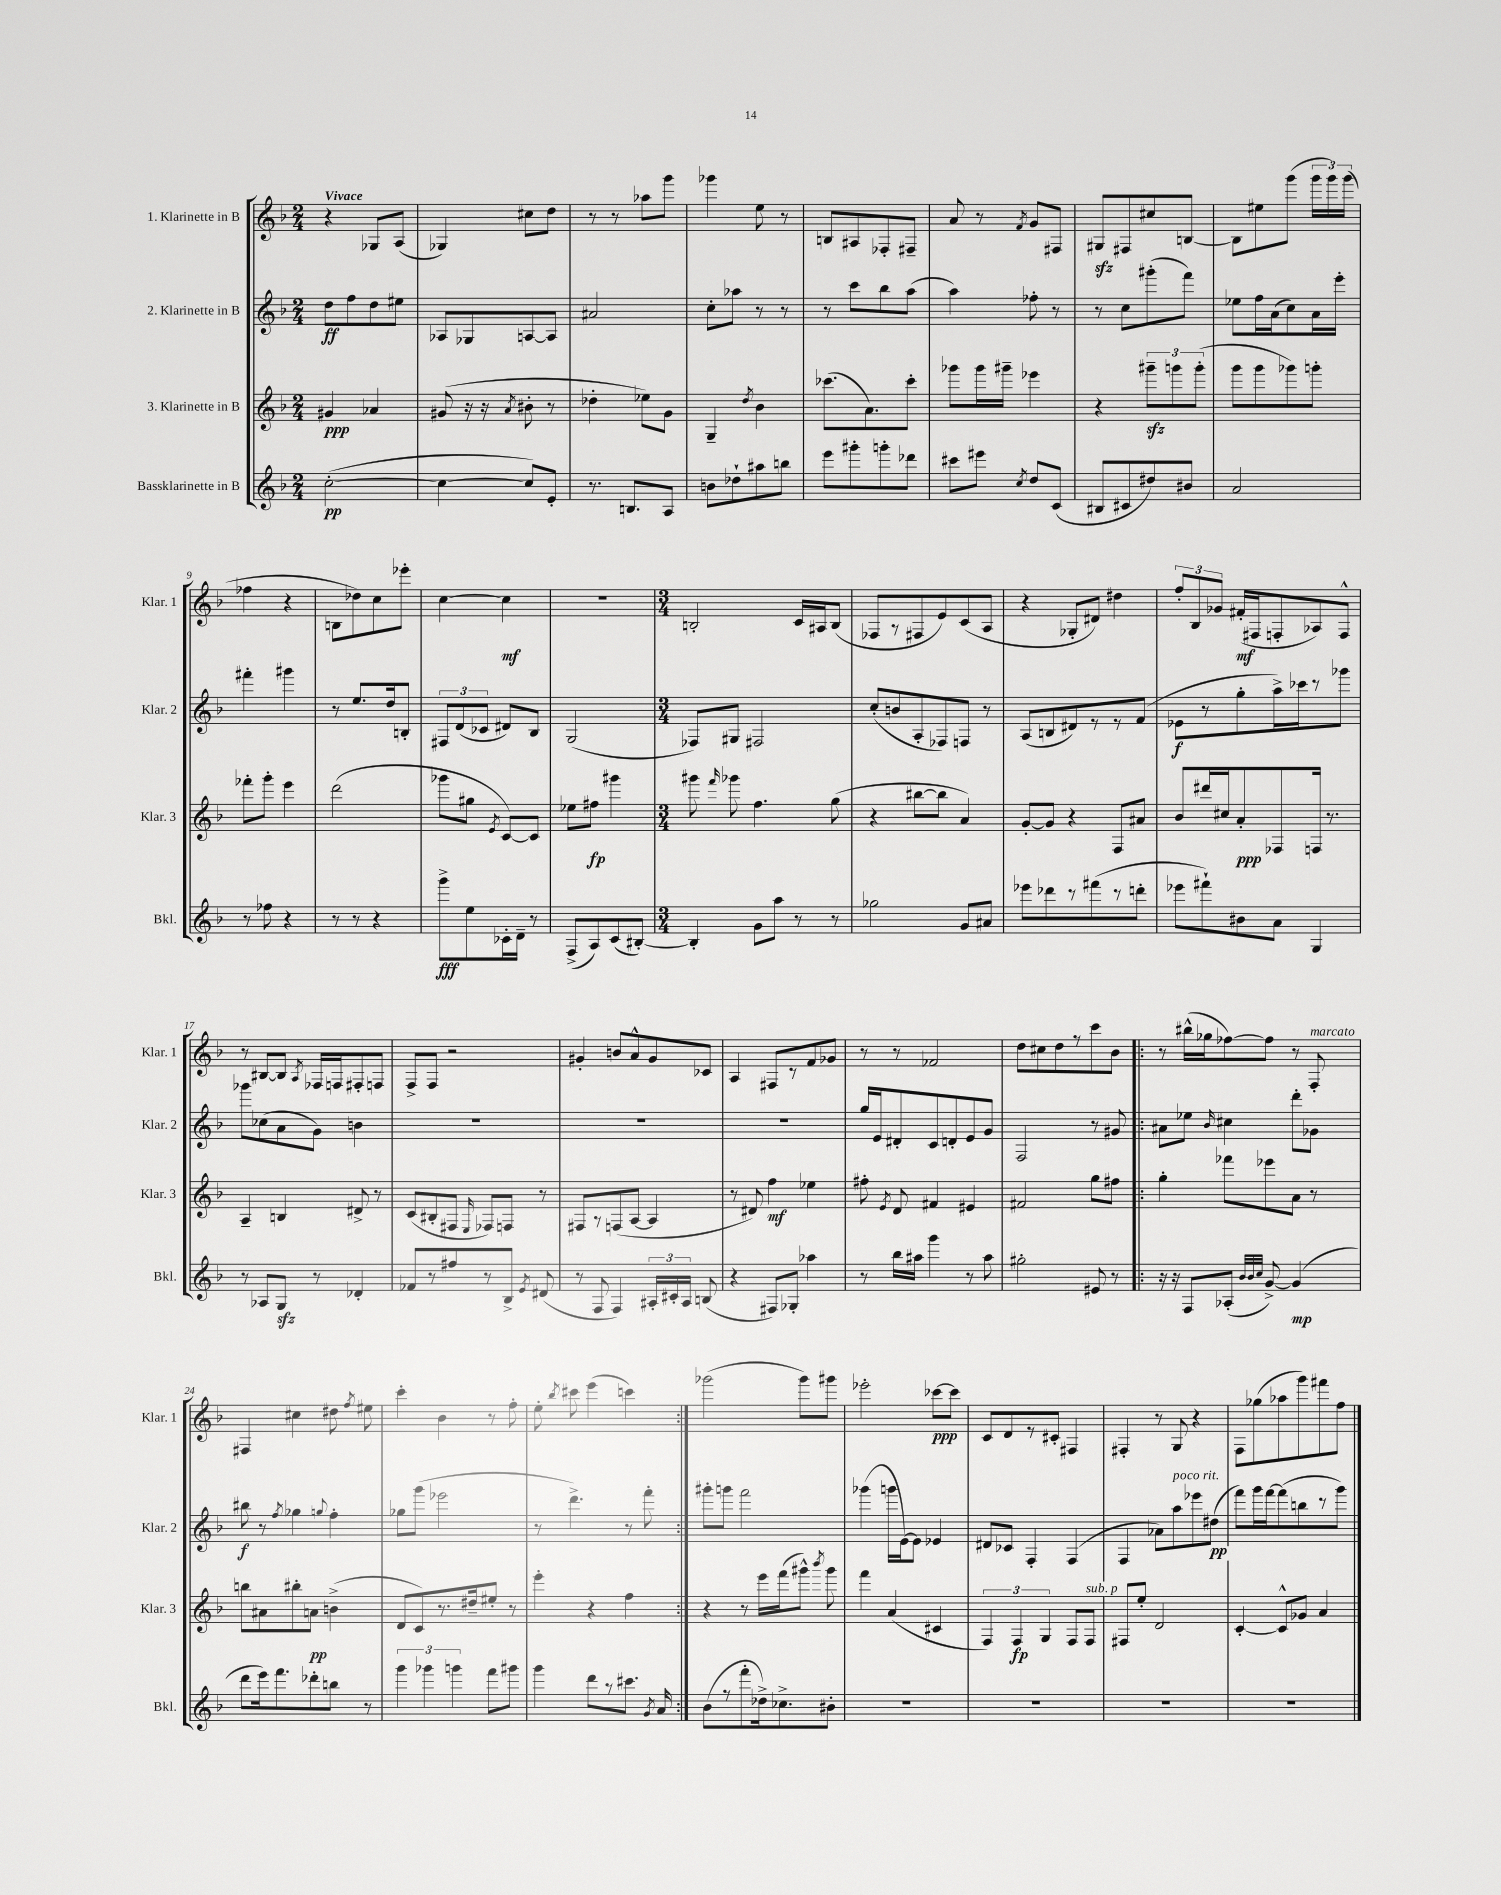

**kern	**kern	**kern	**kern
*staff4	*staff3	*staff2	*staff1
*clefG2	*clefG2	*clefG2	*clefG2
*k[b-]	*k[b-]	*k[b-]	*k[b-]
*M2/4	*M2/4	*M2/4	*M2/4
([2cc'	4g#	8dd	4r
.	.	8ff	.
.	4a-	8dd	8G-
.	.	8ee#	(8A
=	=	=	=
4cc_	(8g#	8A-	4G-)
.	16r	8G-	.
.	16r	.	.
.	8qa	.	.
8cc])	8b#'	[8A	8cc#
8e'	8r	8A]	8dd
=	=	=	=
8.r	4dd-'	2a#	8r
.	.	.	8r
8.B	.	.	.
.	8ee-)	.	8aa-
8A	8g	.	8ggg
=	=	=	=
8b	4G~	8cc'	4ggg-
8dd-`	.	8aa-	.
.	8qdd	.	.
8aa#	4b-	8r	8ee
8bb	.	8r	8r
=	=	=	=
8eee	(8.ccc-	8r	8B
8ggg#'	.	8ccc	8A#
.	8.a)	.	.
8ggg'	.	8bb-	8F-'
8ddd-	8ccc-'	(8aa	8F#~
=	=	=	=
8ccc#	8ggg-	4aa)	8a
8eee#	16ggg-	.	8r
.	16ggg#~	.	.
8qcc	.	.	8qf
8dd	4eee-	8ff-'	8g
(8c	.	8r	8F#
=	=	=	=
8B#	4r	8r	8G#
8c#	.	8cc	8F#
8dd#)	12ggg#~	(8ggg#'	8cc#
.	12ggg	.	.
8b#	.	8fff)	[8B
.	(12ggg'	.	.
=	=	=	=
2a	8ggg	8ee-	8B]
.	8ggg	16ff	8ee#
.	.	(16a	.
.	8ggg-)	8cc)	(8ggg
.	8ggg'	16a	24ggg
.	.	.	24ggg)
.	.	16eee'	.
.	.	.	(24ggg
=	=	=	=
8r	8fff-'	4fff#'	4ff-
8ff-	8ggg'	.	.
4r	4eee	4ggg#	4r
=	=	=	=
8r	(2ddd	8r	8B
8r	.	8.ee	8dd-)
4r	.	.	8cc
.	.	16dd	.
.	.	8B'	8eee-'
=	=	=	=
8ggg^	8ggg-	12F#	[4cc
.	.	(12d	.
8ee	8gg#	.	.
.	.	12c-	.
.	8qe	.	.
16c-'	[8c)	8d#)	4cc]
16d~	.	.	.
8r	8c]	8B-	.
=	=	=	=
(8F^	8ee-	(2G	2r
8A)	8ff#	.	.
(8c	4ggg#	.	.
[8B#')	.	.	.
=	=	=	=
*M3/4	*M3/4	*M3/4	*M3/4
4B#']	8ggg#	8F-)	2B'
.	16qqfff	.	.
.	8ggg-	8G#	.
8g	4.ff	2F#	.
8aa	.	.	.
8r	.	.	16c
.	.	.	16A#
8r	(8gg	.	(8B
=	=	=	=
2gg-	4r	(8cc'	8F-
.	.	8b	8r
.	[8bb#	8A'	8F#
.	8bb#]	8F-)	8e)
8g	4a)	8F	(8c
8a#	.	8r	8A
=	=	=	=
8eee-	[8g'	(8A	4r
8ddd-	8g]	8B	.
8r	4r	8d#)	8G-'
(8fff#	.	8r	8d#)
8r	8F	8r	4dd#
8ddd'	8a#	(8f	.
=	=	=	=
8eee-	8b-	8e-	12ff'
.	.	.	12B-
8fff#`)	16ddd#	8r	.
.	.	.	12g-
.	16cc#	.	.
8b#	8a'	8gg'	(16f#'
.	.	.	16F#
8a	8F-	16aa^)	8F'
.	.	16ccc-	.
4G	16F	8r	8A-)
.	8.r	.	.
.	.	8ggg-	8F^^
=	=	=	=
8r	4A~	8ggg-	8r
8A-	.	(8cc-	[8B#
8G	4B	8a	8B#]
.	.	.	8qA
8r	.	8g)	16F-
.	.	.	16F
4d-'	8d#^	4b	8F#'
.	8r	.	8F
=	=	=	=
8f-	(8c	2.r	8F^
8r	8B#'	.	8F
8ff#	8F#	.	2r
.	16qqE	.	.
8r	8F-)	.	.
8B-^	8F	.	.
8qe	.	.	.
(8d#	8r	.	.
=	=	=	=
8r	8F#	2.r	4g#'
8F	8r	.	.
4F)	(8F	.	8b
.	[8A	.	8a^^
24A#'	4A]	.	8g#
24c#'	.	.	.
24A#	.	.	.
(8B	.	.	8c-
=	=	=	=
4r	8r	2.r	4A
.	8d#)	.	.
8F#)	4ff	.	8F#
8G-'	.	.	8r
4aa-	4ee-	.	8f
.	.	.	8g-
=	=	=	=
8r	8ff#'	16gg	8r
.	.	16e	.
.	8qe	.	.
16bb-	8d	8d#'	8r
16aa#	.	.	.
4ggg	4f#	8c	2f-
.	.	8d'	.
8r	4e#	8e	.
8aa#	.	8g	.
=	=	=	=
2gg#'	2f#	2F	8dd
.	.	.	8cc#
.	.	.	8dd
.	.	.	8r
8e#	8gg	8r	8ccc
8r	8ff#	8g#	8b-
=!|:	=!|:	=!|:	=!|:
16r	4gg'	8a#	8r
16r	.	.	.
8F	.	8ee-	(16bb#^^
.	.	.	16gg-
.	.	16qqb-	.
(8A-'	8fff-	4cc#	[8ff-)
32qqb-	.	.	.
32qqb-	.	.	.
32qqcc	.	.	.
[8g^)	8eee-	.	8ff-]
(4g]	8a	8ddd'	8r
.	8r	8g-	8F'
=	=	=	=
8ddd	8bb	8bb#	4F#
16eee)	8a#	8r	.
8.fff	.	.	.
.	.	8qff	.
.	8bb#'	4gg-	4cc#
8ddd-'	8a	.	.
.	.	8qqgg	.
8bb	(4b^	4ff'	8dd#
.	.	.	8qff
8r	.	.	8ee#
=	=	=	=
6ggg	8d	8gg-	4ccc'
.	8c)	(8ggg	.
6ggg-	.	.	.
.	8.r	2eee-	4b-
6ggg	.	.	.
.	16dd#~	.	.
8fff	8ee#'	.	8r
8ggg#	8r	.	8ff'
=	=	=	=
4ggg	4eee'	8r	8ee'
.	.	.	8qbb-
.	.	4.ddd^)	8ccc#
8ddd	4r	.	(4eee
8r	.	.	.
8.ccc#	4ff	8r	4ccc)
.	.	8fff'	.
8qg	.	.	.
16a	.	.	.
=:|!	=:|!	=:|!	=:|!
(8b-	4r	8ggg#'	(2ggg-
8r	.	8ggg	.
8fff'	8r	2fff	.
16dd-^)	16eee	.	.
8.cc-^	(16fff	.	.
.	8ggg#^^)	.	8ggg-)
.	8qbbb-	.	.
8b#'	8ggg#	.	8ggg#
=	=	=	=
2.r	4fff	(4ggg-	2eee-'
.	(4a	16ggg	.
.	.	[16e)	.
.	.	8e]	.
.	4c#	4e-	[8ccc-
.	.	.	8ccc-]
=	=	=	=
2.r	6F)	8d#	8c
.	.	8c-	8d
.	6F	.	.
.	.	4F'	8r
.	6G	.	.
.	.	.	8c#'
.	8F	(4F	4F#
.	8F	.	.
=	=	=	=
2.r	8F#	4F	4F#'
.	8ee'	.	.
.	2d	8a-)	8r
.	.	8aa	8G
.	.	8eee-	4r
.	.	(8dd#	.
=	=	=	=
2.r	[4c'	8fff)	8F
.	.	16ggg	(8gg-
.	.	[16fff	.
.	8c^^]	(8fff]	8aa-
.	8g-	8bb	8ggg)
.	4a	8r	8fff#
.	.	8ggg)	8ff
==	==	==	==
*-	*-	*-	*-
